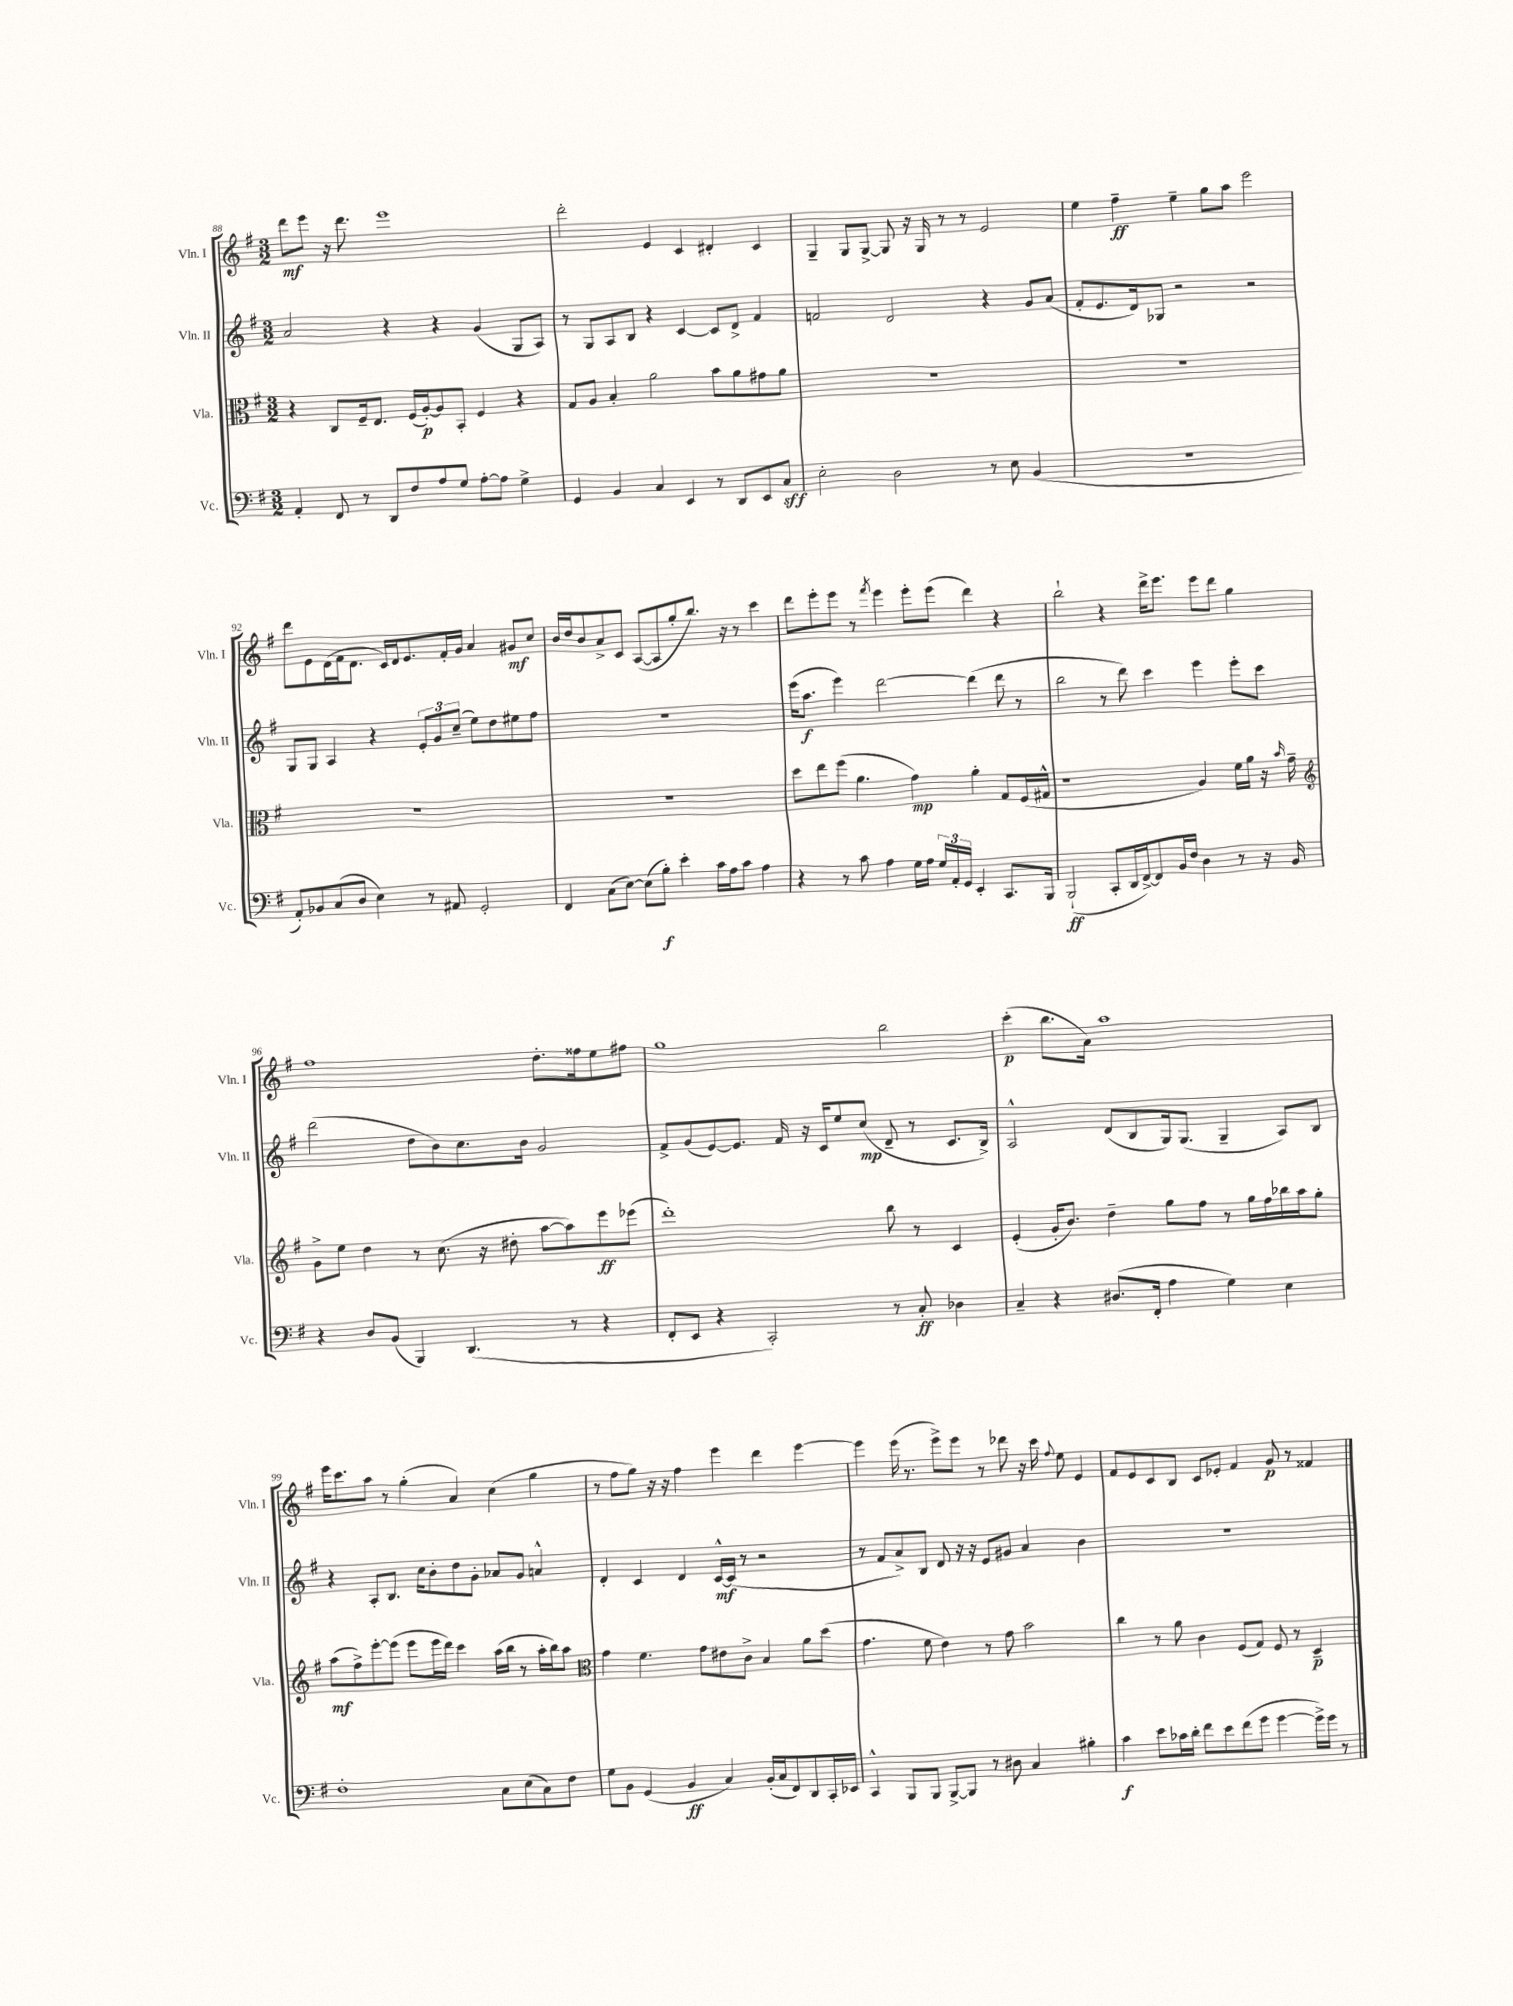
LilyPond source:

<<
\new StaffGroup <<
\new Staff = "s0" \with { instrumentName = "Vln. I" shortInstrumentName = "Vln. I" } {
    \clef treble \key g \major \numericTimeSignature \time 3/2
    \autoBeamOff d'''8[\mf e'''8] r16 d'''8. e'''1 |
    d'''2-. e'4 c'4 dis'4-. c'4 |
    g4-- g8[ g8]~-> g8 r16 g16 r8 r8 e'2 |
    e''4 fis''4--\ff e''4-- g''8[ a''8] e'''2 |
    d'''8[ e'8 d'16( fis'16 d'8.] c'16[) d'16 e'8. fis'16-. g'16] a'4 gis'8[\mf c''8] |
    b'16[ d''16 b'8 a'8-> c'8] a8[~( a8 g''8-. b''8.]) r16 r8 c'''4 |
    d'''8[ e'''8-. e'''8] r8 \acciaccatura { fis'''8 } e'''4 e'''8[-. e'''8]( d'''4) r4 |
    b''2-! r4 d'''16[-> e'''8.] e'''8[ d'''8] g''4 |
    fis''1 d''8.[-. fisis''16 e''8 fis''8] |
    g''1 b''2 |
    c'''4-.\p( b''8.[ a'16]) a''1 |
    e'''16[ c'''8. a''8] r8 g''4-.( a'4) c''4( g''4 |
    r8 fis''8[ g''8]) r16 r16 fis''4 e'''4 d'''4 e'''4~ |
    e'''4 e'''16( r8. e'''8[->) e'''8] r8 des'''8 r16 c'''16 \appoggiatura { fis''8 } e''8 e'4 |
    fis'8[ e'8 c'8 b8] c'8[ ees'8]-. fis'4 g'8\p r8 fisis'4 \bar "|." |
}
\new Staff = "s1" \with { instrumentName = "Vln. II" shortInstrumentName = "Vln. II" } {
    \clef treble \key g \major \numericTimeSignature \time 3/2
    \autoBeamOff a'2 r4 r4 g'4( g8[ a8]) |
    r8 g8[ a8 b8] r4 c'4~ c'8[ d'8]-> fis'4 |
    f'2 d'2 r4 g'8[ a'8]( |
    fis'8[-. e'8. d'16) ges8] r2 r2 |
    g8[ g8] a4 r4 \tuplet 3/2 { e'8[-. g'8 c''8]--( } e''8[) d''8 eis''8 fis''8] |
    R1. |
    e'''16[( a''8.]\f e'''4) d'''2~ d'''4( d'''8 r8 |
    b''2 r8 d'''8) c'''4 e'''4 e'''8[-. c'''8] |
    d'''2( d''8[ b'8) c''8. b'16] g'2 |
    fis'8[-> g'8( e'8~) e'8.] fis'16 r16 c'16[ e''8 c''8]\mp( d'8-- r8 c'8.[ b16]->) |
    a2-^ d'8[( b8 g16) g8.]( g4-- a8[) b8] |
    r4 a8[-. b8.] c''16[ b'8-. d''8 g'8]-. aes'8[ g'8] a'4-^ |
    d'4-. c'4 d'4 c'16[~-^\mf c'16]( r8 r2 |
    r8 fis'8[ a'8->) b8] d'8 r16 r16 e'8[ gis'8] a'4 b'4 |
    R1. \bar "|." |
}
\new Staff = "s2" \with { instrumentName = "Vla." shortInstrumentName = "Vla." } {
    \clef alto \key g \major \numericTimeSignature \time 3/2
    \autoBeamOff r4 c8[ fis16-- e8.] fis16[( a16~-.\p) a8 b,8]-. fis4 r4 |
    g8[ a8] b4-. a'2 b'8[ a'8 gis'8 a'8] |
    R1. |
    R1. |
    R1. |
    R1. |
    d''8[ e''8 fis''8]( a'4. g'4\mp) a'4-. g8[ fis16( gis16]-^ |
    r1 a4) fis'16[ a'16] r16 \grace { b'16 } g'16-- |
    \clef treble g'8[-> e''8] d''4 r8 c''8.( r16 dis''8-. a''8[~ a''8) e'''8\ff ees'''8]( |
    d'''1-.) b''8 r8 c'4 |
    e'4-.( g'16[-. b'8.]) d''4-- g''8[ fis''8] r8 g''16[ fis''16 bes''16 a''16 g''8]-. |
    a''8[\mf( fis''8->) e'''8~-. e'''8]( e'''8[ e'''16 d'''16]) c'''4 a''16[( b''16] r8 a''16[-. b''16) a''8] |
    \clef alto g'4 fis'4. g'8[ eis'8 c'8]-> b4 a'8[ d''8]( |
    g'4. fis'8 e'4) r8 g'8 b'2 |
    c''4 r8 a'8 c'4 fis8[( g8]) fis8 r8 d4--\p \bar "|." |
}
\new Staff = "s3" \with { instrumentName = "Vc." shortInstrumentName = "Vc." } {
    \clef bass \key g \major \numericTimeSignature \time 3/2
    \autoBeamOff a,4-. fis,8 r8 d,8[ fis8 a8 g8] a8[~-. a8] g4-> |
    g,4 b,4 c4 e,4 r8 d,8[ e,8 c8]\sff |
    e2-. d2 r8 e8 b,4( |
    R1. |
    a,8[-.) bes,8 c8( d8] e4) r8 ais,8 g,2-. |
    fis,4 c8[( e8]~) e8[( b8]-.\f) e'4-. c'16[ a16 c'8] a4 |
    r4 r8 c'8 a4 g16[ a16] \tuplet 3/2 { g16[ a,16-. g,16] } e,4-. c,8.[ b,,16] |
    b,,2-!\ff( c,8[-. d,16 fis,16~->) fis,8 b,16 fis16] d4 r8 r16 b,16 |
    r4 d8[ b,8]( b,,4) d,4.( r8 r4 |
    fis,8[-. e,8] r4 c,2-.) r8 c8-.\ff des4 |
    c4-- r4 dis8.[( fis,16]-. a4 g4) e4 |
    fis1-. c8[ e8( c8) fis8] |
    g8[ b,8] g,4( b,4\ff c4) b,16[-.( c16 fis,8) d,8 c,16-. ees,16] |
    c,4-^ b,,8[ b,,8] b,,8[~-> b,,8] r8 dis8 c4 bis4-. |
    c'4\f e'8[ ces'16 d'16]-. fis'8[ e'8 fis'8( g'8] g'4~ g'16[->) g'16] r8 \bar "|." |
}
>>
>>
\layout { \context { \Score currentBarNumber = #88 } }
